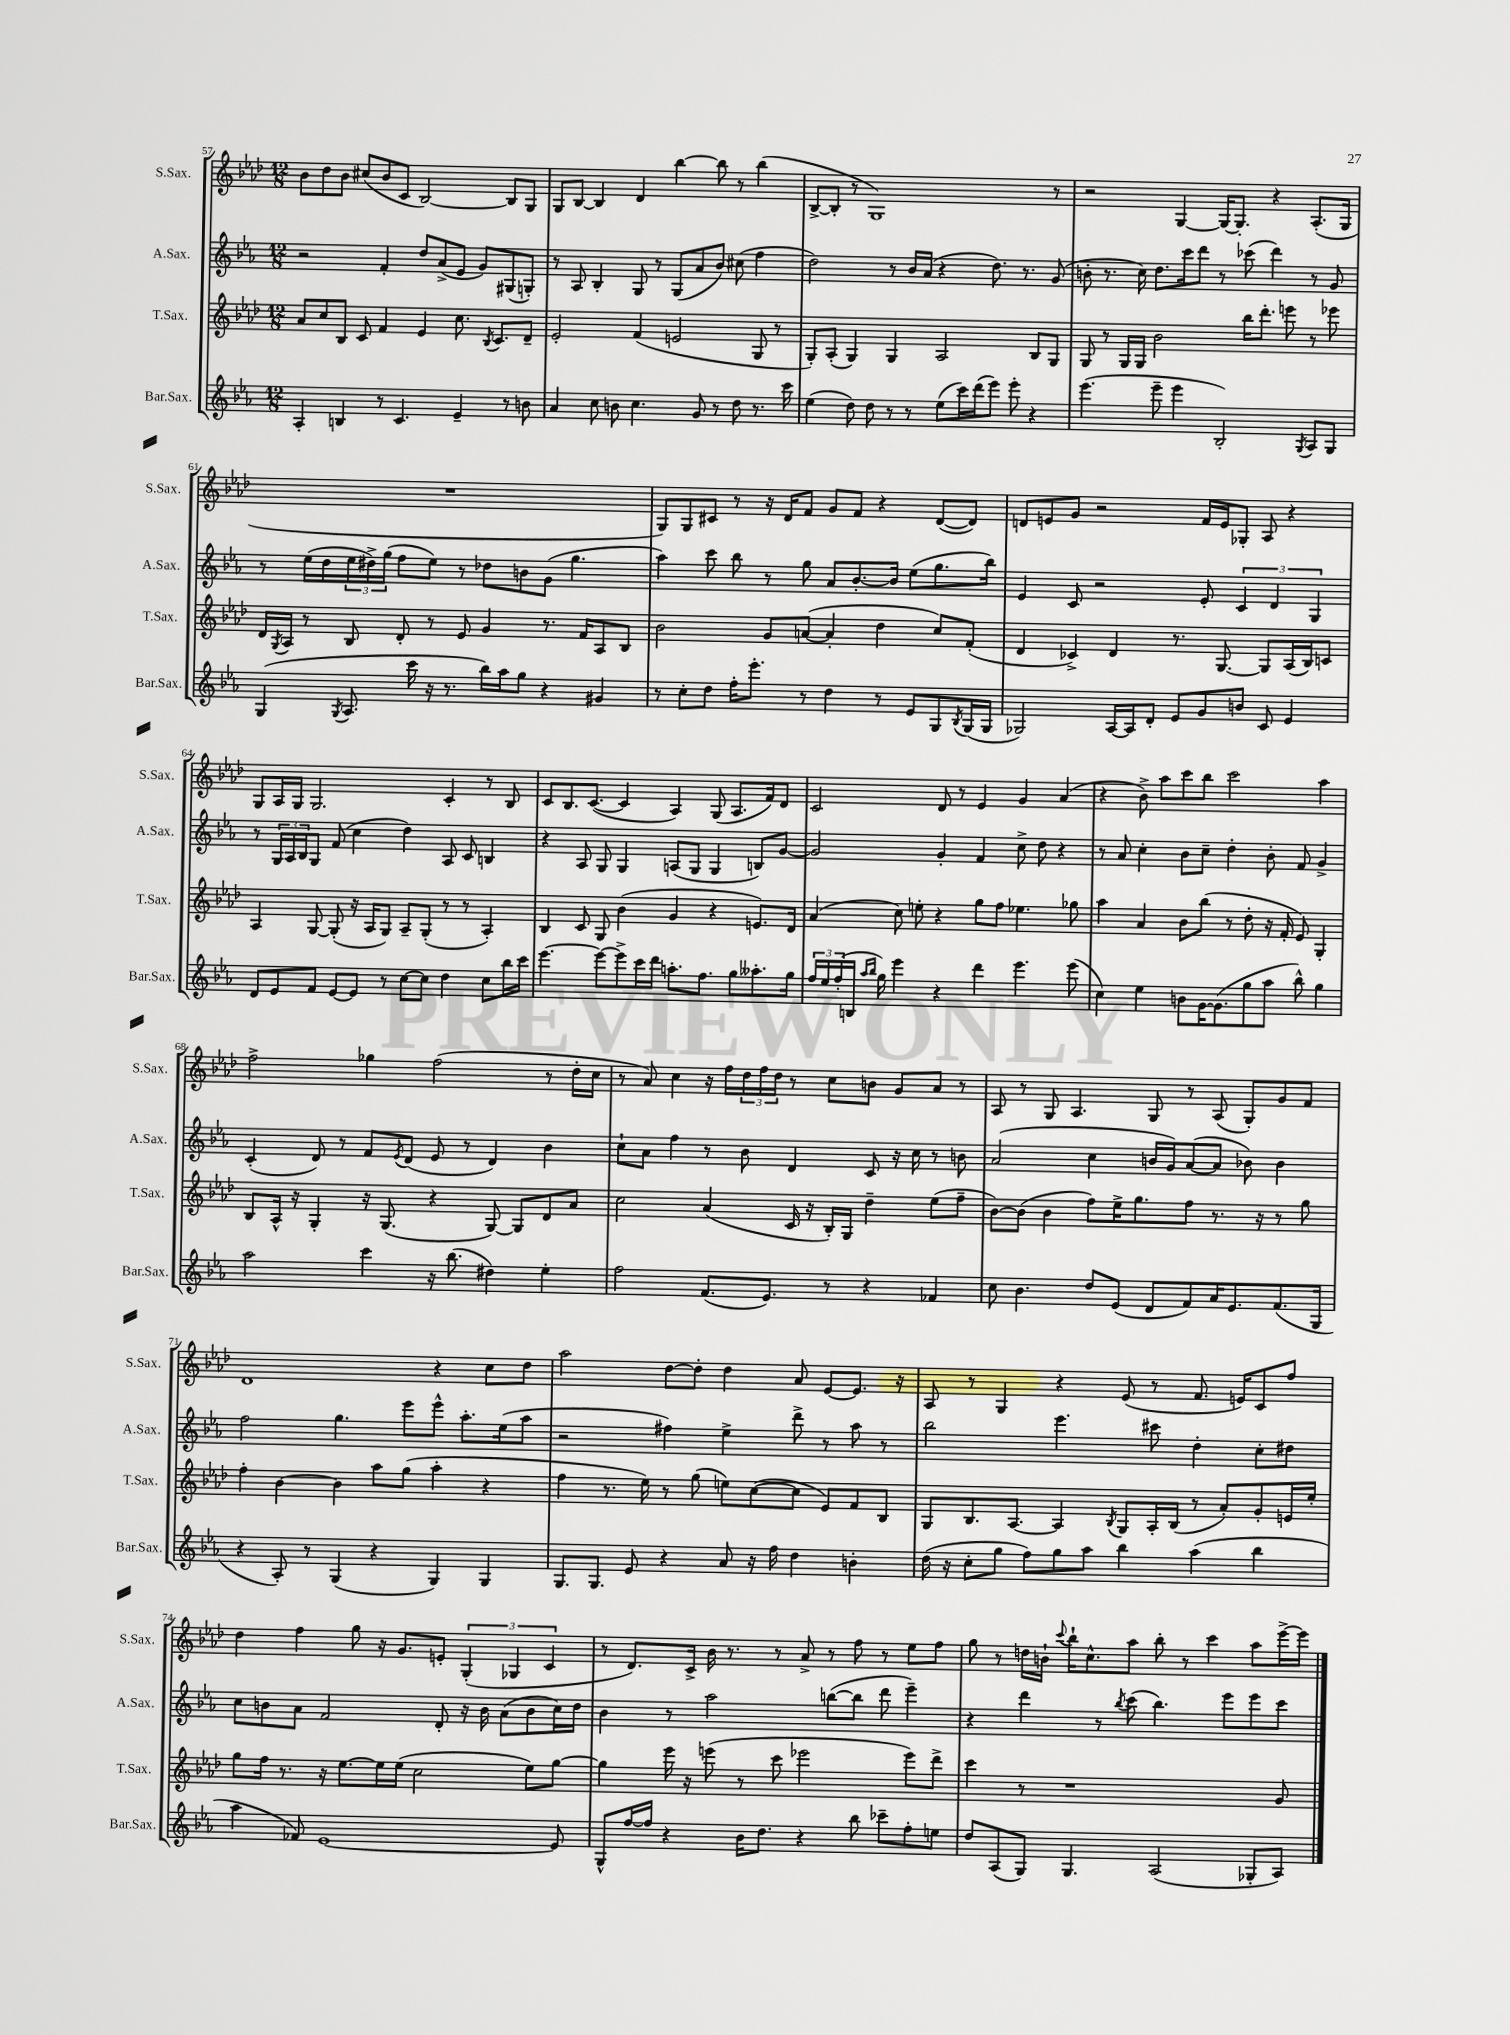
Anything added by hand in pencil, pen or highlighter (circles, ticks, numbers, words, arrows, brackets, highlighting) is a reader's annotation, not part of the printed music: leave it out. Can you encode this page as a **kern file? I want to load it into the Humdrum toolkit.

**kern	**kern	**kern	**kern
*staff4	*staff3	*staff2	*staff1
*clefG2	*clefG2	*clefG2	*clefG2
*k[b-e-a-]	*k[b-e-a-d-]	*k[b-e-a-]	*k[b-e-a-d-]
*M12/8	*M12/8	*M12/8	*M12/8
4A-'	8a-	2r	8b-
.	8cc	.	8dd-
4B	8B-	.	8b-
.	8c	.	(8cc#
8r	4f	4f'	8b-
4.c	.	.	8c
.	4e-	8dd	[2B-)
.	.	(8a-^	.
4e-~	8.cc	8e-	.
.	.	8g)	.
.	8qB-	.	.
.	8.c	.	.
8r	.	(8G#	8B-]
8b	8d-~	8G')	8G
=	=	=	=
4a-	2e-'	8r	8G
.	.	8A-	[8B-
8cc	.	4B-'	4B-]
8b	.	.	.
4.cc	(4f	8G	4d-
.	.	8r	.
.	2e	(8G	[4bb-
8g	.	8a-	.
8r	.	8b-)	8bb-]
8dd	.	(8cc#	8r
8.r	8G	4ff	(4bb-
.	8r	.	.
16ccc	.	.	.
=	=	=	=
(4ee-	8G')	2dd)	[8B-^
.	(8A-'	.	8B-']
8dd)	4G)	.	8r
8dd	.	.	1G)
8r	4G	8r	.
8r	.	16b-	.
.	.	(16a-	.
(8ee-	2A-	4r	.
16ccc)	.	.	.
(16ddd	.	.	.
8eee-)	.	8.dd)	.
8eee-'	.	.	.
.	.	8.r	.
4r	8B-	.	.
.	8G	(8g	8r
=	=	=	=
(4.eee-	8G	8b'	2r
.	8r	8.r	.
.	16G	.	.
.	16G	16cc)	.
8eee-~	2b-	8.dd	.
4eee-	.	.	[4G
.	.	16ccc	.
.	.	8ddd	.
2B-')	.	8r	16G_
.	.	.	8.G']
.	16bb-	(8ccc-	.
.	8.ddd-'	.	.
.	.	4ddd)	4r
.	8eee	.	.
8qG	.	.	.
8A-	8r	8r	(8.A-'
8G	8eee-	8g	.
.	.	.	16G
=	=	=	=
(4G	16d-	8r	1.r
.	8qG	.	.
.	16A-	.	.
.	8r	(16ee-	.
.	.	16dd	.
8qG	.	.	.
8.A-	8B-	24ee-	.
.	.	24dd#^)	.
.	.	(24gg	.
.	8d-'	8ff	.
16ccc	.	.	.
16r	8r	8ee-)	.
8.r	.	.	.
.	8e-	8r	.
16bb-)	4g	8dd-	.
16aa-	.	.	.
8gg	.	8b	.
4r	8.r	(8g	.
.	.	4.gg	.
.	16f	.	.
4g#	8A-	.	.
.	8B-	.	.
=	=	=	=
8r	2b-	4aa-)	8G)
8cc'	.	.	8G
8dd	.	8ccc	8c#
16ff'	.	8bb-	8r
8.eee-'	.	.	.
.	8g	8r	16r
.	.	.	16d-
8r	([8a	8gg	8f
4dd	4a']	8a-	8g
.	.	[8.b-'	8f
8r	4dd-	.	4r
.	.	16b-]	.
8e-	.	(8ee-	.
8G	8cc)	8.gg	([8d-
8qB-	.	.	.
(16G	(8f'	.	8d-])
16G	.	16bb-)	.
=	=	=	=
2G-)	4d-	4e-	8d
.	.	.	8e
.	4c-^)	8c	8g
.	.	2r	2r
[16A-	4d-	.	.
16A-]	.	.	.
8d'	.	.	.
8e-	8.r	.	.
8g	.	8e-'	16f
.	[8.G	.	16e
8b	.	6c	8G-'
8c	8G]	.	8A-
.	.	6d	.
4e-	(16A-	.	4r
.	16B-)	.	.
.	.	6G	.
.	8c	.	.
=	=	=	=
8d	4A-	8r	8G
8e-	.	24G	16A-
.	.	24A-	.
.	.	.	16G
.	.	24B-	.
8f	[8G	8G	2.G
[8e-	(8G']	(8f	.
8e-]	16r	4cc	.
.	16A-	.	.
8r	8G)	.	.
[8cc	8A-~	4dd)	.
8cc]	(8G'	.	.
4dd	8r	8A-	4c'
.	8r	8c	.
8cc	4A-')	4B	8r
16bb-	.	.	8B-
16ccc	.	.	.
=	=	=	=
[4.eee-	4B-	4r	8c
.	.	.	8.B-
.	8c	8A-	.
.	.	.	([8.c
8eee-_	8G	8G	.
8eee-^]	(4b-	4G	4c]
16ccc	.	.	.
16ddd	.	.	.
8.aa'	4g	(8A	4A-)
.	.	8G	.
8.ff	.	.	.
.	4r	4G	(8G
8gg	.	.	8.A-
8.aa--'	8.e)	8B)	.
.	.	.	16f)
.	.	[8g	8d-
16gg	16d-	.	.
=	=	=	=
24ff	(4a-	2g]	2c
24ee-	.	.	.
(24ff'	.	.	.
16B	.	.	.
16qqaa-	.	.	.
16qqbb-	.	.	.
16gg)	.	.	.
4eee-	8cc)	.	.
.	8ee'	.	.
4r	4r	4g'	8d-
.	.	.	8r
4ddd	8gg	4f	4e-
.	8ff	.	.
4.eee-	4.ee-	8cc^	4g
.	.	8dd	.
.	.	4r	(4a-
(8eee-	8gg-	.	.
=	=	=	=
4cc)	4aa-	8r	4r
.	.	8a-	.
4ee-	4a-	4cc'	8b-^)
.	.	.	8aa-
8b	8b-	8b-	8ccc
[16g	(8bb-	8cc~	8bb-
(8.g]	.	.	.
.	8r	4dd'	2ccc
8gg	8dd-'	.	.
8aa-	16r	8b-'	.
.	16f'	.	.
8bb-^^)	8e-)	8f	.
4gg	4G'	4g^	4aa-
=	=	=	=
2aa-	8B-	(4c'	2ff^
.	16A-^^	.	.
.	16r	.	.
.	4G'	8d)	.
.	.	8r	.
4ccc	16r	8f	4gg-
.	(8.G	.	.
.	.	8qe-	.
.	.	(8d	.
16r	4r	8e-	(2ff
(8.bb-	.	.	.
.	.	8r	.
4dd#)	[8G)	4d)	.
.	8G]	.	.
4ee-'	8d-	4b-	8r
.	8a-	.	16dd-'
.	.	.	16cc
=	=	=	=
2ff	2cc	8cc`	8r
.	.	8a-	8a-)
.	.	4ff	4cc
(8.f	(4a-	8r	16r
.	.	.	16ff
.	.	8b-	24dd-
.	.	.	24ff
8.e-)	.	.	.
.	.	.	24dd-
.	16c	4d	8r
.	16r	.	.
8r	16B-')	.	8cc
.	16G	.	.
4r	4dd-~	8c	8b
.	.	16r	8g
.	.	16cc	.
4f-	(8ee-	8r	8a-
.	8ff~	8b	8r
=	=	=	=
8cc	[8b-)	(2a-	8A-
4.b-	(8b-]	.	8r
.	4b-	.	8G
.	.	.	4.A-
8dd	8ff)	4cc	.
(8e-	16ee-^	.	.
.	8.gg	.	.
8d	.	16b	8G
.	.	16g)	.
8f)	8ff	([8a-	8r
16a-	8.r	8a-]	(8A-
8.e-	.	.	.
.	.	8b-)	8G')
.	16r	.	.
(8.f	8r	4b-	8g
.	8gg	.	8f
16G	.	.	.
=	=	=	=
4r	4ff'	2ff	1d-
8A-')	[4b-	.	.
8r	.	.	.
(4G	4b-]	4.gg	.
4r	8aa-	.	.
.	(8gg	8eee-	.
4G)	4aa-'	8eee-^^	4r
.	.	8.aa-'	.
4G	4r	.	8cc
.	.	(16ee-	.
.	.	8aa-	8dd-
=	=	=	=
8.G	4ff	2r	2aa-
8.G	.	.	.
.	8.r	.	.
8e-	.	.	.
.	16ee-)	.	.
4r	8r	4ff#)	[8dd-
.	(8gg	.	8dd-']
8a-	8ee)	4ee-^	4dd-
16r	([8cc	.	.
16ff	.	.	.
4dd	8cc]	8ddd^	8a-
.	8e-)	8r	[8e-
4b'	8f	8aa-	8.e-]
.	8B-	8r	.
.	.	.	16r
=	=	=	=
(16dd	8G	2bb-	8A-
16r	.	.	.
8cc'	8.B-	.	8r
8gg	.	.	4G
.	[8.A-	.	.
8ff)	.	.	.
8gg	4A-]	4.eee-	4r
8aa-	.	.	.
.	8qB-	.	.
4bb-	8G	.	(8e-
.	16A-'	8ccc#	8r
.	(16B-	.	.
(4aa-	8r	4dd'	8.f
.	8a-')	.	.
.	.	.	16e)
4bb-	8g'	8cc'	8c
.	16e	8dd#	8ff
.	16ee-'	.	.
=	=	=	=
4aa-	8gg	8cc	4dd-
.	16ff	8b	.
.	8.r	.	.
8f-)	.	8a-	4ff
[1e-	16r	2f	.
.	[8.ee-	.	.
.	.	.	8gg
.	16ee-]	.	16r
.	(16ee-	.	8.g
.	2cc	.	.
.	.	8d'	8e'
.	.	16r	(6G'
.	.	16b	.
.	.	(8a-	.
.	.	.	6G-
.	8ee-)	8b	.
.	.	.	6c
8e-]	[8gg	16cc)	.
.	.	16dd	.
=	=	=	=
8G^^	4gg]	4b-	8r
[16ff	.	.	8.d-)
16ff]	.	.	.
4r	16eee-	8r	.
.	16r	.	16c^
.	(8eee	2aa-	16b-
.	.	.	8.r
16b-	8r	.	.
8.dd	.	.	.
.	8ccc	.	8r
4r	2eee-	.	8a-^
.	.	([8bb	8r
8bb-	.	8bb]	8ff
8ccc-~	.	8ddd	8r
8ff'	8eee-)	4eee-~)	8ee-
8ee	8ddd-^	.	8ff
=	=	=	=
8dd	4ccc	4r	8gg
(8A-	.	.	8r
8G)	8r	4ddd	16dd
.	.	.	16b`
.	.	.	8qqccc
4.G	1r	.	16bb-`
.	.	.	8.cc^^
.	.	8r	.
.	.	8qbb-	.
.	.	(8ccc	8aa-
(2A-	.	4.bb-)	8bb-'
.	.	.	8r
.	.	.	4ccc
.	.	8eee-	.
8G-'	.	8eee-	8aa-
8A-)	8g	8ccc	[16eee-^
.	.	.	16eee-]
==	==	==	==
*-	*-	*-	*-
